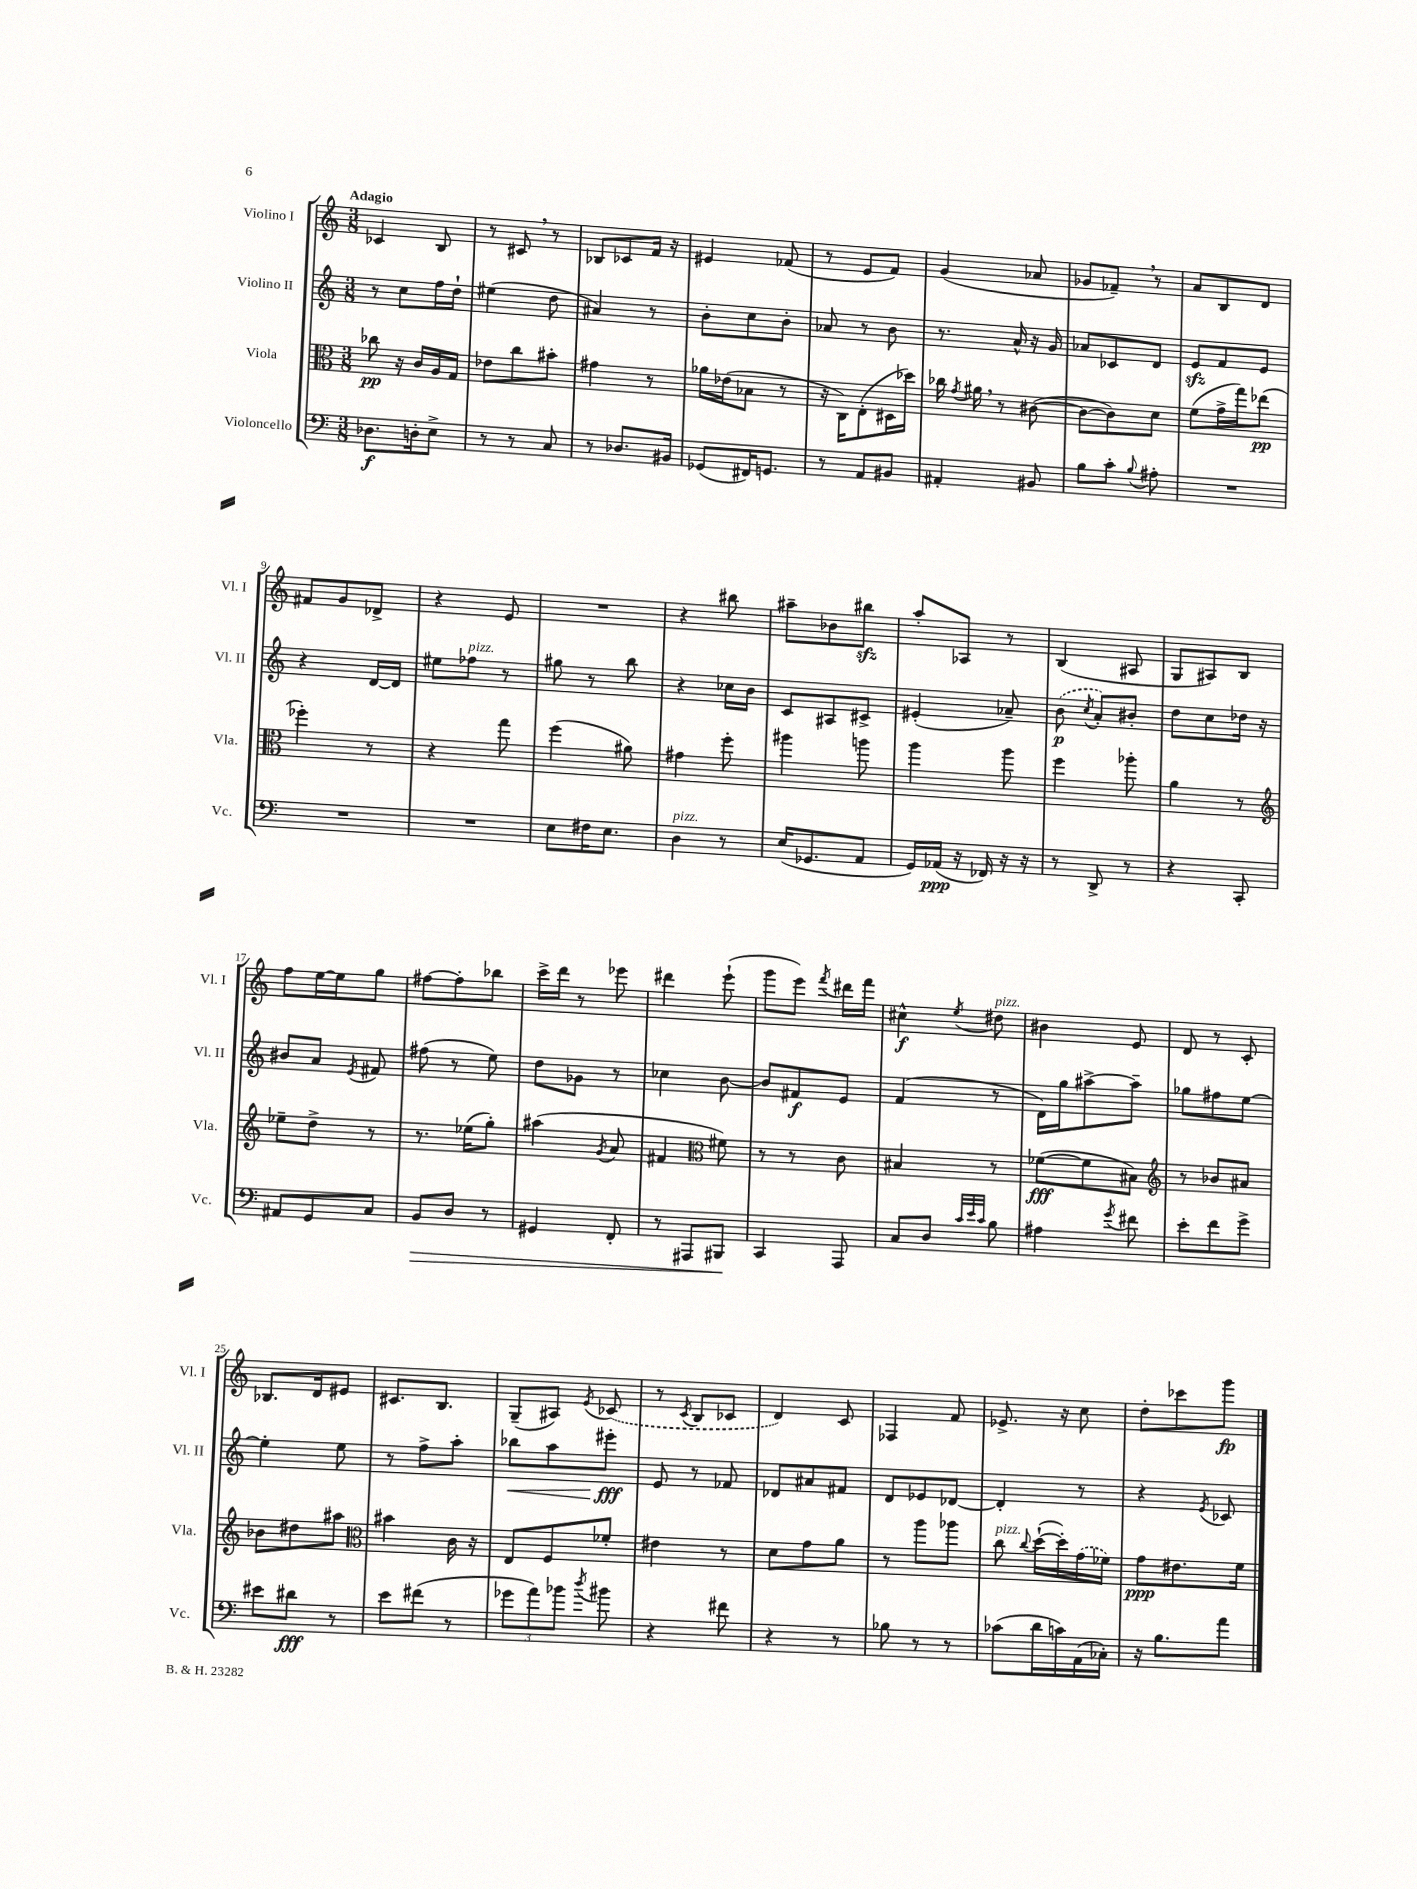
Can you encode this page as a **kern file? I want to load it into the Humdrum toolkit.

**kern	**kern	**kern	**kern
*staff4	*staff3	*staff2	*staff1
*clefF4	*clefC3	*clefG2	*clefG2
*k[]	*k[]	*k[]	*k[]
*M3/8	*M3/8	*M3/8	*M3/8
8.D-	8cc-	8r	4c-
.	16r	8cc	.
16D'	16c	.	.
8E^	16A	16ff	8B
.	16G	16dd`	.
=	=	=	=
8r	8e-	(4ee#	8r
8r	8cc	.	8c#
8C	8b#'	8dd	8r
=	=	=	=
8r	4g#	4a#)	8B-
8.D-	.	.	8c-
.	8r	8r	16f
16BB#	.	.	16r
=	=	=	=
(8GG-	16a-	8b'	4e#
.	(16e-	.	.
16FF#)	8B-	8cc	.
8.GG	.	.	.
.	8r	8b'	(8f-
=	=	=	=
8r	16r	8a-	8r
.	16C)	.	.
8AA	(8E'	8r	8e
8BB#	16D#	8b	8f)
.	16dd-)	.	.
=	=	=	=
4AA#'	16cc-	8.r	(4g
.	8qg	.	.
.	16a#	.	.
.	8r	.	.
.	.	16a^^	.
8BB#	([8c#	16r	8a-
.	.	16g	.
=	=	=	=
8B	8c#_	8a-	8g-
8c'	8c#])	8c-	8f-~)
8qqB	.	.	.
8A#'	8d	8d	8r
=	=	=	=
4.r	(8f	8e	8a
.	16g^	8f	8B
.	16gg)	.	.
.	(8ee-	8e	8d
=	=	=	=
4.r	4ff-')	4r	8f#
.	.	.	8g
.	8r	[16d	8d-^
.	.	16d]	.
=	=	=	=
4.r	4r	8ee#	4r
.	.	8ff-	.
.	8gg	8r	8e
=	=	=	=
8E	(4ff	8gg#	4.r
16F#	.	8r	.
8.E	.	.	.
.	8a#)	8bb	.
=	=	=	=
4D	4g#	4r	4r
8r	8ff'	16cc-	8bb#
.	.	16b	.
=	=	=	=
(16E	4aa#	8c	8aa#~
8.GG-	.	.	.
.	.	8A#	8b-
8AA	8aa	8c#^	8bb#
=	=	=	=
16GG)	4aa	(4e#'	8aa'
(16AA-	.	.	.
16r	.	.	8A-
16FF-)	.	.	.
16r	8aa	8a-~)	8r
16r	.	.	.
=	=	=	=
8r	4ff	(8b	(4B
.	.	8qcc	.
8DD^	.	8a')	.
8r	8aa-'	8b#'	8A#
=	=	=	=
4r	4a	8dd	8G
.	.	8cc	8A#)
8CC'	8r	16dd-	8B
.	.	16r	.
=	=	=	=
*	*clefG2	*	*
8AA#	8ee-~	8b#	8ff
8GG	8dd^	8a	[16ee
.	.	.	16ee]
.	.	8qe	.
8C	8r	8f#	8gg
=	=	=	=
8BB	8.r	(8ff#	[8ff#
8D	.	8r	8ff#']
.	(16ee-	.	.
8r	8gg')	8ee)	8bb-
=	=	=	=
4GG#	(4aa#	8dd	16ccc^
.	.	.	16ddd
.	.	8g-	8r
.	8qg	.	.
8FF'	8a	8r	8eee-
=	=	=	=
8r	4f#	4cc-	4ddd#
8AAA#	.	.	.
*	*clefC3	*	*
8BBB#	8f#)	[8b	(8eee`
=	=	=	=
4CC	8r	8b]	8ggg
.	8r	8f#	8eee)
.	.	.	8qfff
8AAA	8c	8e	16ddd#
.	.	.	16fff
=	=	=	=
8C	4B#	(4f	4cc#^^
8D	.	.	.
32qqc	.	.	.
32qqe	.	.	.
32qqc	.	.	8qee
8B	8r	8r	8dd#
=	=	=	=
4A#	([8f-	16d)	4b#
.	.	16gg	.
.	8f-]	[8aa#^	.
8qg	.	.	.
8f#	8B#)	8aa#~]	8e
=	=	=	=
*	*clefG2	*	*
8e'	8r	8gg-	8d
8f	8b-	8ff#	8r
8g^	8a#	[8ee	8c'
=	=	=	=
8e#	8b-	4ee']	8.B-
8d#	8dd#	.	.
.	.	.	16d
8r	8aa#	8ee	8e#
=	=	=	=
*	*clefC3	*	*
8e	4b#	8r	8.c#
(8f#	.	8ff^	.
.	.	.	8.B
8r	16c	8aa'	.
.	16r	.	.
=	=	=	=
12g-	8E	8bb-	(8G~
12a)	.	.	.
.	8F	8aa	8A#)
12b-	.	.	.
8qdd	.	.	8qe
8b#	8f-'	8eee#'	(8c-
=	=	=	=
4r	4e#	8e	8r
.	.	.	8qc
.	.	8r	8B
8f#	8r	8f-	8c-
=	=	=	=
4r	8d	8d-	4d)
.	8g	8a#	.
8r	8a	8f#	8c
=	=	=	=
8B-	8r	8d	4F-
8r	8aa	8e-	.
8r	8aa-	[8d-	8f
=	=	=	=
(8c-	8cc	4d-']	8.e-^
.	8qqcc	.	.
16d	([16dd`	.	.
16c)	16dd'])	.	16r
(16AA	(16g	8r	8cc
16C-')	16f-)	.	.
=	=	=	=
16r	8g	4r	8dd'
8.B	.	.	.
.	8.e#	.	8ccc-
.	.	8qe	.
8a	.	8c-	8ggg
.	16f	.	.
==	==	==	==
*-	*-	*-	*-
